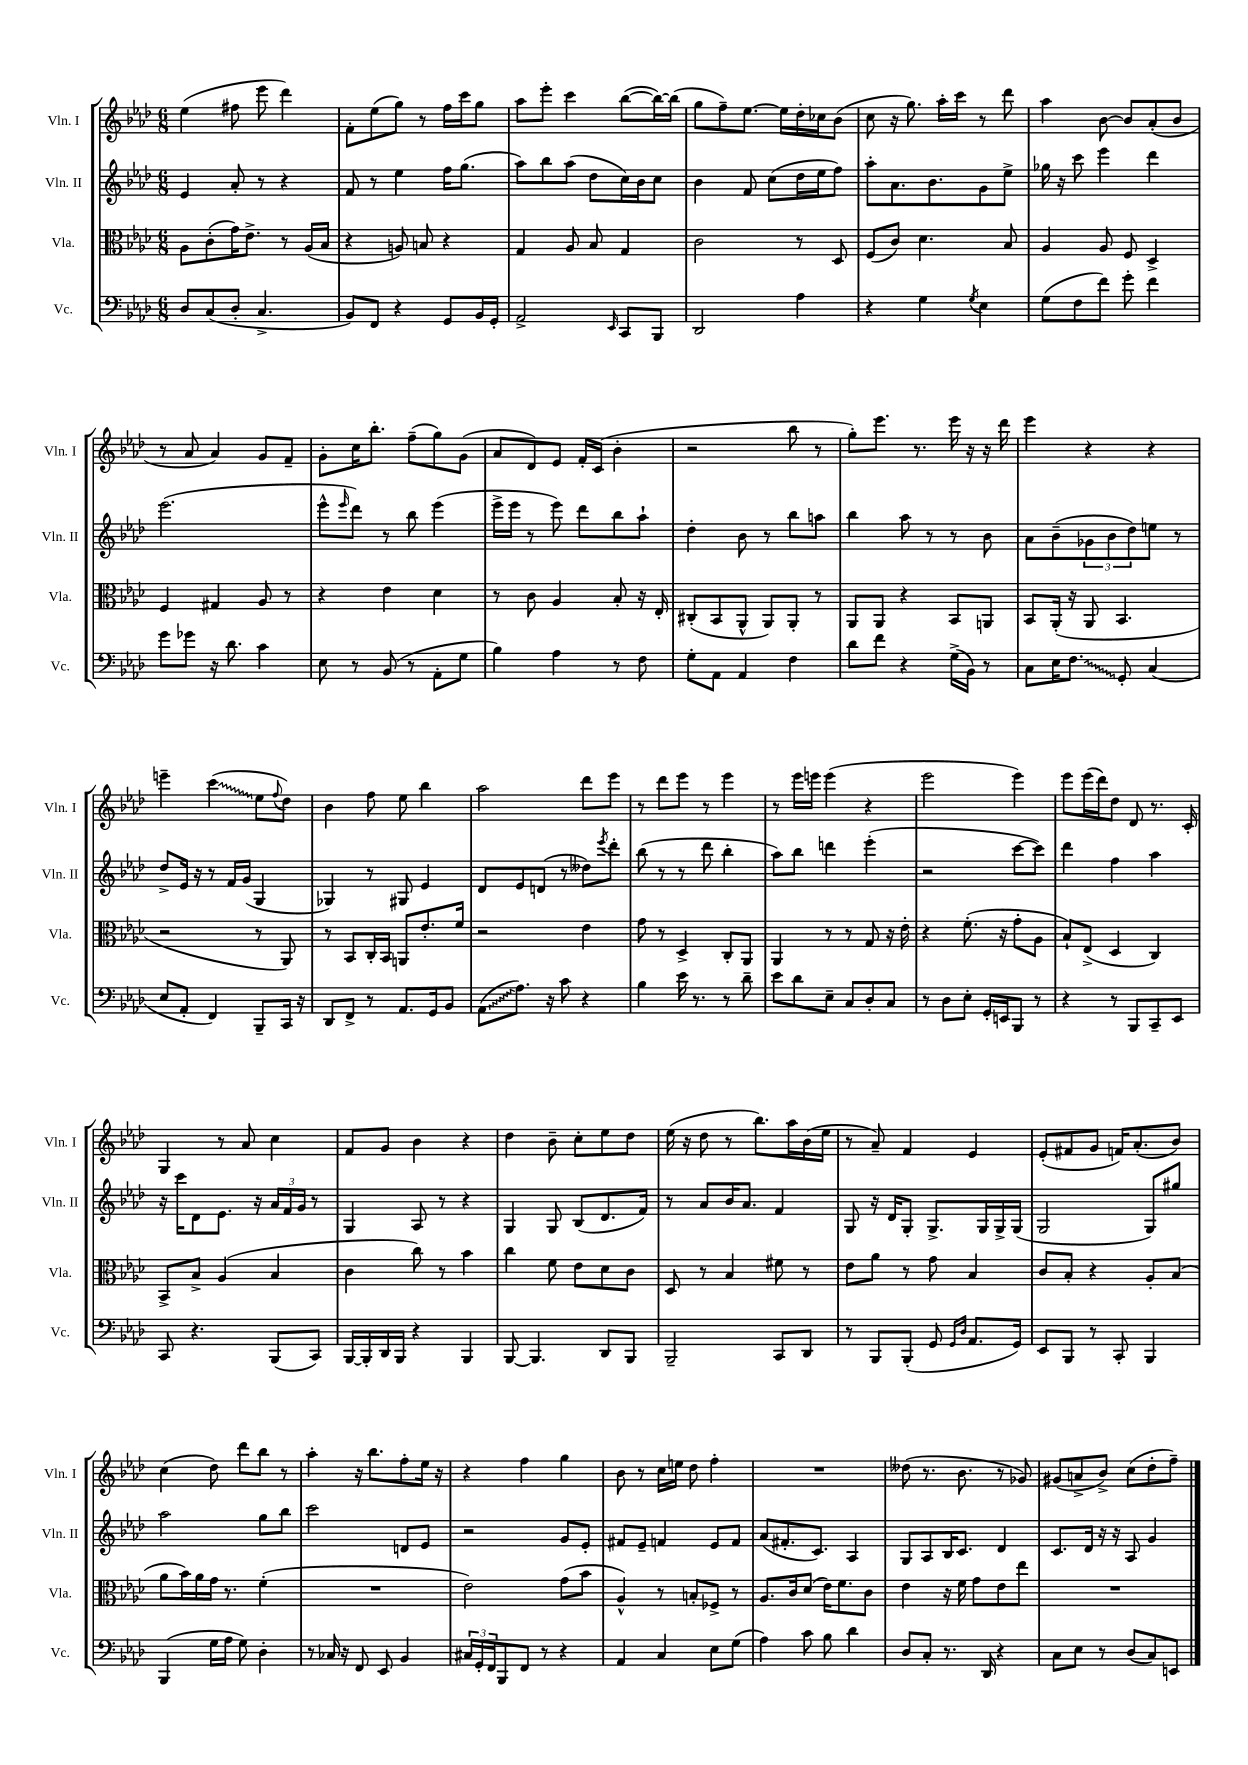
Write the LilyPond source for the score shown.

<<
\new StaffGroup <<
\new Staff = "s0" \with { instrumentName = "Vln. I" shortInstrumentName = "Vln. I" } {
    \clef treble \key aes \major \numericTimeSignature \time 6/8
    ees''4( fis''8 ees'''8 des'''4) |
    f'8-. ees''8( g''8) r8 f''16 c'''16 g''8 |
    aes''8 ees'''8-. c'''4 bes''8~( bes''16~) bes''16( |
    g''8 f''8--) ees''8.~ ees''16 des''16-. ces''16 bes'8( |
    c''8 r16 g''8.) aes''16-. c'''16 r8 des'''8 |
    aes''4 bes'8~ bes'8 aes'8-.( bes'8 |
    r8 aes'8 aes'4) g'8 f'8-- |
    g'8-. c''16 bes''8.-. f''8--( g''8) g'8( |
    aes'8 des'8) ees'8 f'16-. c'16( bes'4-. |
    r2 bes''8 r8 |
    g''8-.) ees'''8. r8. ees'''16 r16 r16 des'''16 |
    ees'''4 r4 r4 |
    e'''4-- \once \override Glissando.style = #'zigzag c'''4\glissando( ees''8 \appoggiatura { f''8 } des''8) |
    bes'4 f''8 ees''8 bes''4 |
    aes''2 des'''8 ees'''8 |
    r8 des'''8 ees'''8 r8 ees'''4 |
    r8 ees'''16 e'''16 e'''4( r4 |
    ees'''2 ees'''4) |
    ees'''8 ees'''16( des'''16) des''8 des'8 r8. c'16-. |
    g4 r8 aes'8 c''4 |
    f'8 g'8 bes'4 r4 |
    des''4 bes'8-- c''8-. ees''8 des''8 |
    ees''16( r16 des''8 r8 bes''8.) aes''16 bes'16( ees''16 |
    r8 aes'8--) f'4 ees'4 |
    ees'8-.( fis'8 g'8 f'16) aes'8.-.( bes'8) |
    c''4( des''8) des'''8 bes''8 r8 |
    aes''4-. r16 bes''8. f''8-. ees''16 r16 |
    r4 f''4 g''4 |
    bes'8 r8 c''16 e''16 des''8 f''4-. |
    R2. |
    deses''8( r8. bes'8. r8 ges'8) |
    gis'8( a'8-> bes'8->) c''8( des''8-. f''8--) \bar "|." |
}
\new Staff = "s1" \with { instrumentName = "Vln. II" shortInstrumentName = "Vln. II" } {
    \clef treble \key aes \major \numericTimeSignature \time 6/8
    ees'4 aes'8-. r8 r4 |
    f'8 r8 ees''4 f''16 g''8.( |
    aes''8) bes''8 aes''8( des''8 c''16) bes'16 c''8 |
    bes'4 f'8 c''8( des''16 ees''16 f''8) |
    aes''8-. aes'8. bes'8. g'8 ees''8-> |
    ges''16 r16 c'''8 ees'''4 des'''4 |
    ees'''2.( |
    ees'''8-^ \grace { ees'''16 } des'''8) r8 bes''8 ees'''4( |
    ees'''16-> ees'''16 r8 ees'''8) des'''8 bes''8 aes''8-! |
    des''4-. bes'8 r8 bes''8 a''8 |
    bes''4 aes''8 r8 r8 bes'8 |
    aes'8 bes'8--( \tuplet 3/2 { ges'8 bes'8 des''8) } e''8 r8 |
    des''8-> ees'16 r16 r8 f'16 g'16( g4 |
    ges4) r8 gis8 ees'4 |
    des'8 ees'8 d'8( r8 deses''8) \acciaccatura { ees'''8 } des'''8-. |
    bes''8( r8 r8 des'''8 bes''4-. |
    aes''8) bes''8 d'''4 ees'''4-.( |
    r2 c'''8~ c'''8) |
    des'''4 f''4 aes''4 |
    r16 c'''16 des'8 ees'8. r16 \tuplet 3/2 { aes'16 f'16 g'16 } r8 |
    g4 aes8 r8 r4 |
    g4 g8 bes8( des'8. f'16) |
    r8 aes'8 bes'16 aes'8. f'4 |
    g8 r16 des'16 g8-. g8.-> g16 g16-> g16( |
    g2 g8) gis''8 |
    aes''2 g''8 bes''8 |
    c'''2 d'8 ees'8 |
    r2 g'8 ees'8-. |
    fis'8 ees'8-- f'4 ees'8 f'8 |
    aes'8( fis'8.-. c'8.) aes4 |
    g8 aes8 bes16 c'8. des'4 |
    c'8. des'16 r16 r16 aes8 g'4 \bar "|." |
}
\new Staff = "s2" \with { instrumentName = "Vla." shortInstrumentName = "Vla." } {
    \clef alto \key aes \major \numericTimeSignature \time 6/8
    aes8 c'8-.( g'16) ees'8.-> r8 aes16( bes16 |
    r4 a8) b8 r4 |
    g4 aes8 bes8 g4 |
    c'2 r8 des8 |
    f8( c'8) des'4. bes8 |
    aes4 aes8 f8 des4-> |
    f4 gis4 aes8 r8 |
    r4 ees'4 des'4 |
    r8 c'8 aes4 bes8-. r16 ees16-. |
    cis8-.( bes,8 aes,8-^ aes,8) aes,8-. r8 |
    aes,8 aes,8 r4 bes,8 a,8 |
    bes,8 aes,16-.( r16 aes,8 bes,4. |
    r2 r8 aes,8) |
    r8 bes,8 c16-. bes,16 a,8 ees'8.-. f'16 |
    r2 ees'4 |
    g'8 r8 des4-> c8-. aes,8 |
    aes,4 r8 r8 g8 r16 ees'16-. |
    r4 f'8.-.( r16 g'8-. aes8 |
    bes8-!) ees8->( des4 c4) |
    bes,8-> bes8-> aes4( bes4 |
    c'4 c''8) r8 bes'4 |
    c''4 f'8 ees'8 des'8 c'8 |
    des8 r8 bes4 fis'8 r8 |
    ees'8 aes'8 r8 g'8 bes4 |
    c'8 bes8-. r4 aes8-. bes8( |
    aes'8 bes'16) aes'16 g'16 r8. f'4-.( |
    R2. |
    ees'2) g'8( bes'8 |
    aes4-^) r8 b8-. fes8-> r8 |
    aes8. c'16 des'8( ees'16) f'8. c'8 |
    ees'4 r16 f'16 g'8 ees'8 ees''8 |
    R2. \bar "|." |
}
\new Staff = "s3" \with { instrumentName = "Vc." shortInstrumentName = "Vc." } {
    \clef bass \key aes \major \numericTimeSignature \time 6/8
    des8 c8( des8-. c4.-> |
    bes,8) f,8 r4 g,8 bes,16 g,16-. |
    aes,2-> \grace { ees,16 } c,8 bes,,8 |
    des,2 aes4 |
    r4 g4 \acciaccatura { g8 } ees4 |
    g8( f8 f'8) g'8-. f'4 |
    g'8 ges'8 r16 des'8. c'4 |
    ees8 r8 bes,8( r8 aes,8-. g8 |
    bes4) aes4 r8 f8 |
    g8-. aes,8 aes,4 f4 |
    des'8 f'8 r4 g16->( bes,16) r8 |
    c8 ees16 \once \override Glissando.style = #'zigzag f8.\glissando g,8-. c4( |
    ees8 aes,8-. f,4) bes,,8-- c,16 r16 |
    des,8 f,8-> r8 aes,8. g,16 bes,8 |
    \once \override Glissando.style = #'zigzag aes,8\glissando( aes8.) r16 c'8 r4 |
    bes4 ees'16 r8. r8 des'8-- |
    ees'8 des'8 ees8-- c8 des8-. c8 |
    r8 des8 ees8-. g,16-. e,16 bes,,8 r8 |
    r4 r8 bes,,8 c,8-- ees,8 |
    c,8 r4. bes,,8( c,8) |
    bes,,16~ bes,,16-. des,16 bes,,16 r4 bes,,4 |
    bes,,8~ bes,,4. des,8 bes,,8 |
    bes,,2-- c,8 des,8 |
    r8 bes,,8 bes,,8-.( g,8 \grace { g,16 des16 } aes,8. g,16) |
    ees,8 bes,,8 r8 c,8-. bes,,4 |
    bes,,4( g16 aes16 g8) des4-. |
    r8 ces16 r16 f,8 ees,8 bes,4 |
    \tuplet 3/2 { cis16 g,16-. f,16 } bes,,8 f,8 r8 r4 |
    aes,4 c4 ees8 g8( |
    aes4) c'8 bes8 des'4 |
    des8 c8-. r8. des,16 r4 |
    c8 ees8 r8 des8( c8) e,8 \bar "|." |
}
>>
>>
\layout { \context { \Score \remove "Bar_number_engraver" } }
